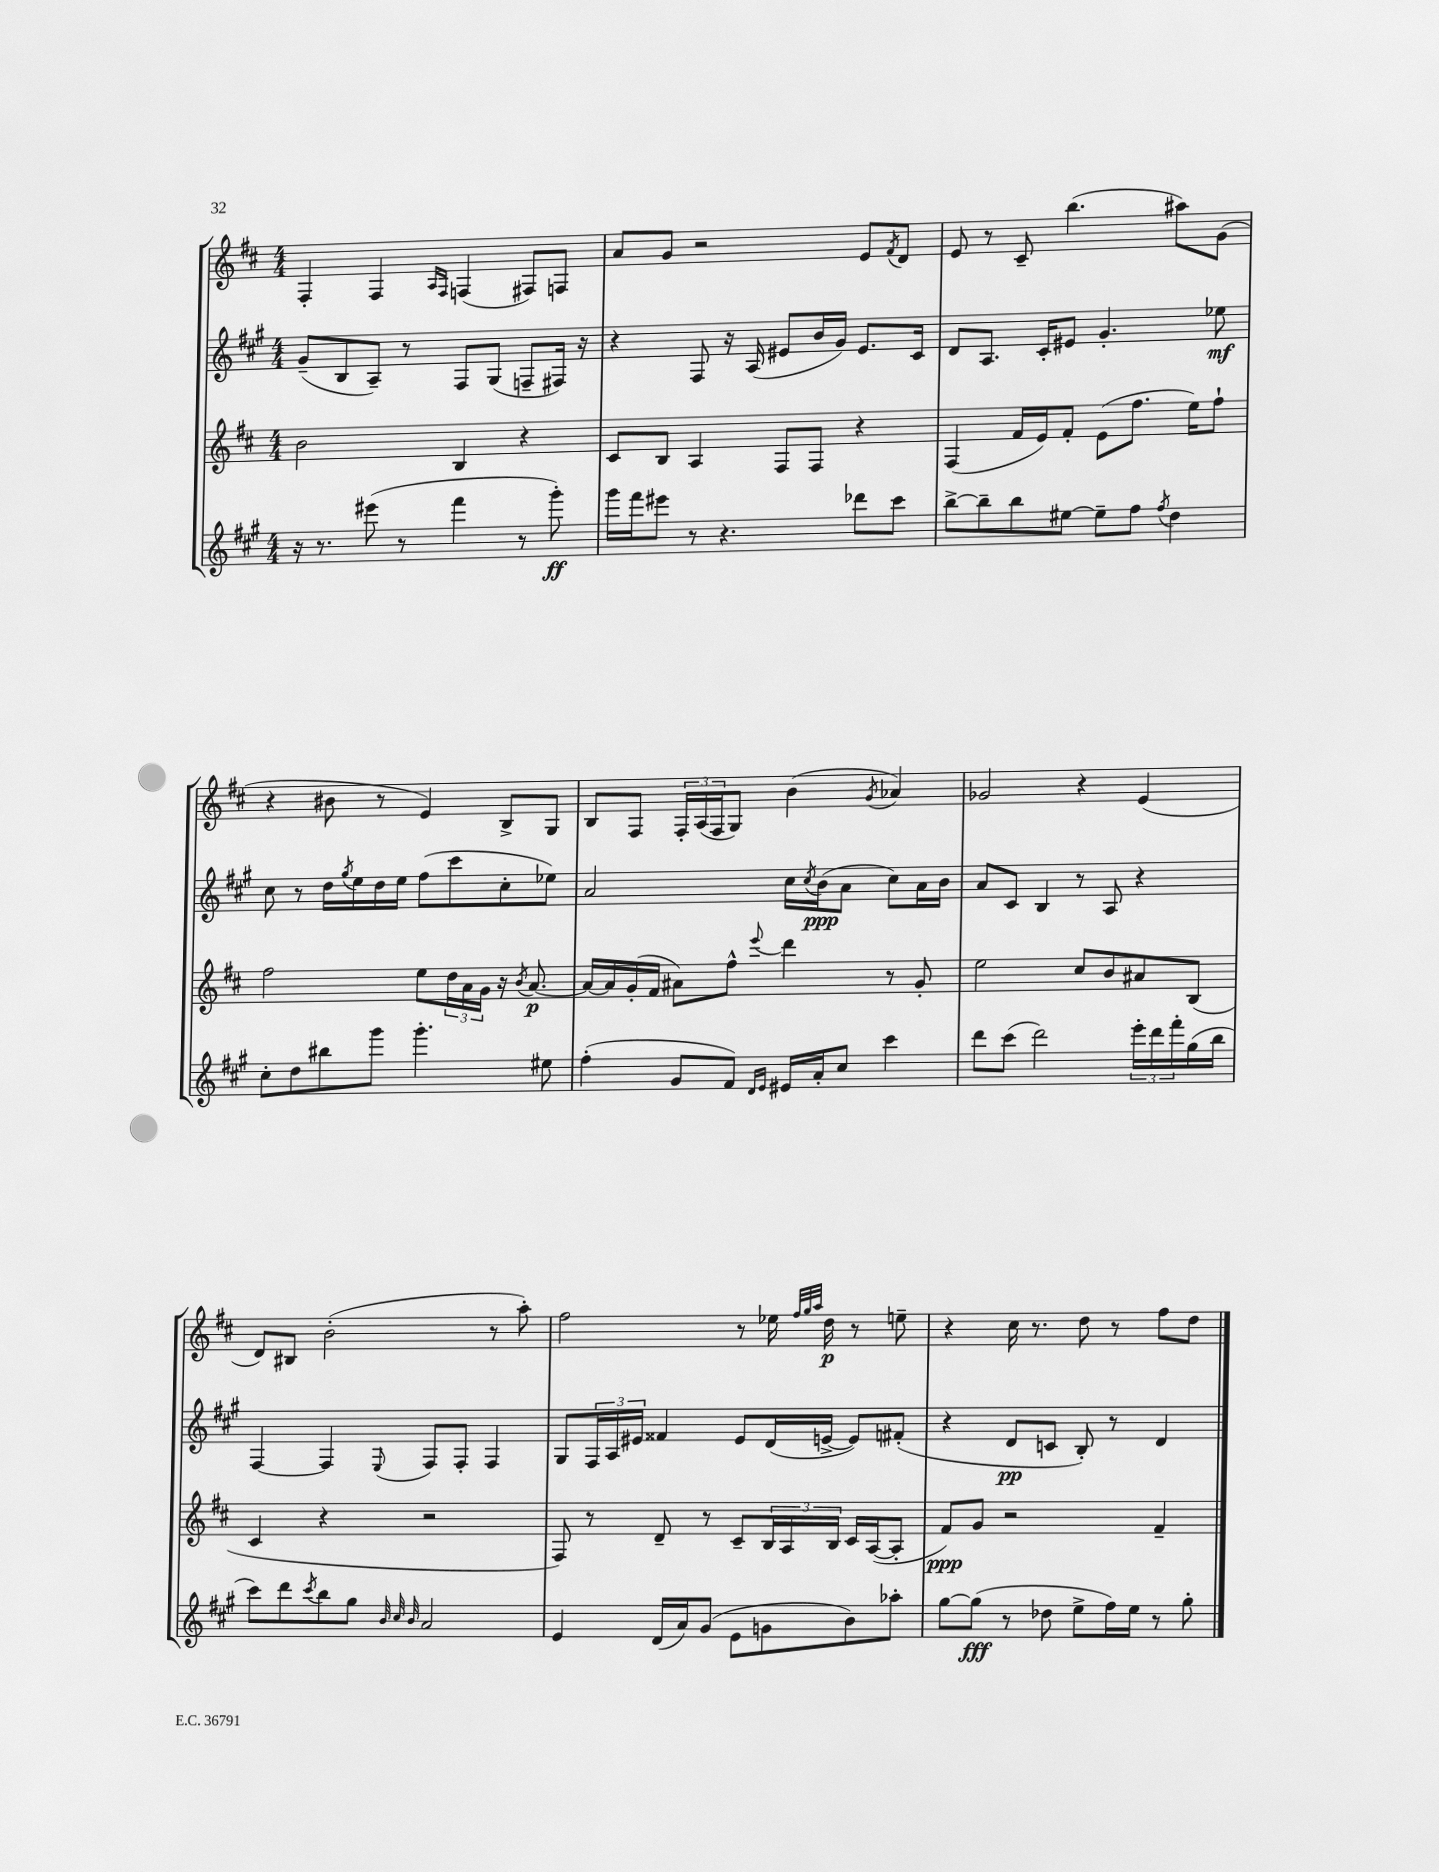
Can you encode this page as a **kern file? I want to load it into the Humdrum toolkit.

**kern	**kern	**kern	**kern
*staff4	*staff3	*staff2	*staff1
*clefG2	*clefG2	*clefG2	*clefG2
*k[f#c#g#]	*k[f#c#]	*k[f#c#g#]	*k[f#c#]
*M4/4	*M4/4	*M4/4	*M4/4
16r	2b\	(8g#~/L	4F#'/
8.r	.	.	.
.	.	8B/	.
(8eee#\	.	8A~/J)	4F#/
8r	.	8r	.
.	.	.	16qqA/LL
.	.	.	16qqF#/JJ
4fff#\	4B/	8F#/L	(4F/
.	.	(8G#/J	.
8r	4r	8F~/L	8F#/L)
8ggg#'\)	.	16F#/Jk)	8F/J
.	.	16r	.
=	=	=	=
16ggg#\LL	8c#/L	4r	8a/L
16fff#\J	.	.	.
8eee#\J	8B/J	.	8g/J
8r	4A/	8F#/	2r
4.r	.	16r	.
.	.	(16A/	.
.	8F#/L	8e#/L	.
.	8F#/J	16b/L	.
.	.	16g#/JJ)	.
8ddd-\L	4r	8.e#/L	8e/L
.	.	.	8qf#/
8ccc#\J	.	.	8d/J
.	.	16c#/Jk	.
=	=	=	=
[8bb^\L	(4F#/	8d/L	8e/
8bb~\]	.	8.A/J	8r
8bb\	16f#/LL	.	8c#~/
.	16e/J)	16c#'/LK	.
[8ee#\J	8f#'/J	8e#/J	(4.bb\
8ee#~\]L	(8e\L	4.g#'/	.
8ff#\J	8.ff#\J	.	.
8qff#/	.	.	.
4dd\	.	.	8aa#\L)
.	16ee\LK)	.	.
.	8ff#`\J	8ee-\	(8g\J
=	=	=	=
8cc#'\L	2ff#\	8cc#\	4r
8dd\	.	8r	.
8bb#\	.	16dd\LL	8b#\
.	.	8qgg#/	.
.	.	16ee\	.
8ggg#\J	.	16dd\	8r
.	.	16ee\JJ	.
4.ggg#'\	8ee\L	(8ff#\L	4e/)
.	24dd\L	8ccc#\	.
.	24a\	.	.
.	24g\JJ	.	.
.	16r	8cc#'\	8B^/L
.	8qb/	.	.
.	[8.a/	.	.
8ee#\	.	8ee-\J)	8G/J
=	=	=	=
(4ff#'\	16a/_LL	2a/	8B/L
.	16a/]	.	.
.	(16g'/	.	8F#/J
.	16f#/JJ	.	.
8g#/L	8a#\L)	.	24F#'/LL
.	.	.	(24A/
.	.	.	24F#/J
8f#/J)	8ff#^^\J	.	8G/J)
16qqd/LL	.	.	.
16qqe/JJ	8qqeee/	.	.
16e#/LL	4ddd\	16cc#\LL	(4b\
.	.	8qcc#/	.
16a'/J	.	(16b\J	.
8cc#/J	.	8a\J	.
.	.	.	8qg/
4ccc#\	8r	8cc#\L)	4a-/)
.	8g'/	16a\L	.
.	.	16b\JJ	.
=	=	=	=
8ddd\L	2ee\	8a/L	2g-/
(8ccc#\J	.	8c#/J	.
2ddd\)	.	4B/	.
.	8cc#/L	8r	4r
.	8b/	8A/	.
24eee'\LL	8a#/	4r	(4e/
24ddd\	.	.	.
24fff#'\	.	.	.
(16gg#\	(8B/J	.	.
16bb\JJ	.	.	.
=	=	=	=
8ccc#\L)	4c#/	[4F#/	8d/L)
8ddd\	.	.	8B#/J
8qccc#/	.	.	.
8bb\	4r	4F#/]	(2b'\
8gg#\J	.	.	.
32qqb/	.	.	.
32qqcc#/	.	.	.
32qqb/	.	8qqE/	.
2a/	2r	8F#/L	.
.	.	8F#'/J	.
.	.	4F#/	8r
.	.	.	8aa'\)
=	=	=	=
4e/	8F#/)	8G#/L	2ff#\
.	8r	24F#/L	.
.	.	24A/	.
.	.	24e#/JJ	.
(16d/LL	8d~/	4f##/	.
16a/J)	.	.	.
(8g#/J	8r	.	.
8e\L	8c#~/L	8e#/L	8r
8g\	24B/L	(16d/L	16ee-\
.	24A/	.	.
.	.	.	32qqff#/LLL
.	.	.	32qqgg/
.	.	.	32qqaa/JJJ
.	.	[16e^/JJ	16dd\
.	24B/JJ	.	.
8b\)	16c#/LL	8e/]L)	8r
.	([16A/J	.	.
8aa-'\J	8A'/]J	(8f#'/J	8ee~\
=	=	=	=
[8gg#\L	8f#/L)	4r	4r
(8gg#\]J	8g/J	.	.
8r	2r	8d/L	16cc#\
.	.	.	8.r
8dd-\	.	8c/J	.
8ee^\L	.	8B'/)	8dd\
16ff#\L)	.	8r	8r
16ee\JJ	.	.	.
8r	4f#~/	4d/	8ff#\L
8gg#'\	.	.	8dd\J
==	==	==	==
*-	*-	*-	*-
